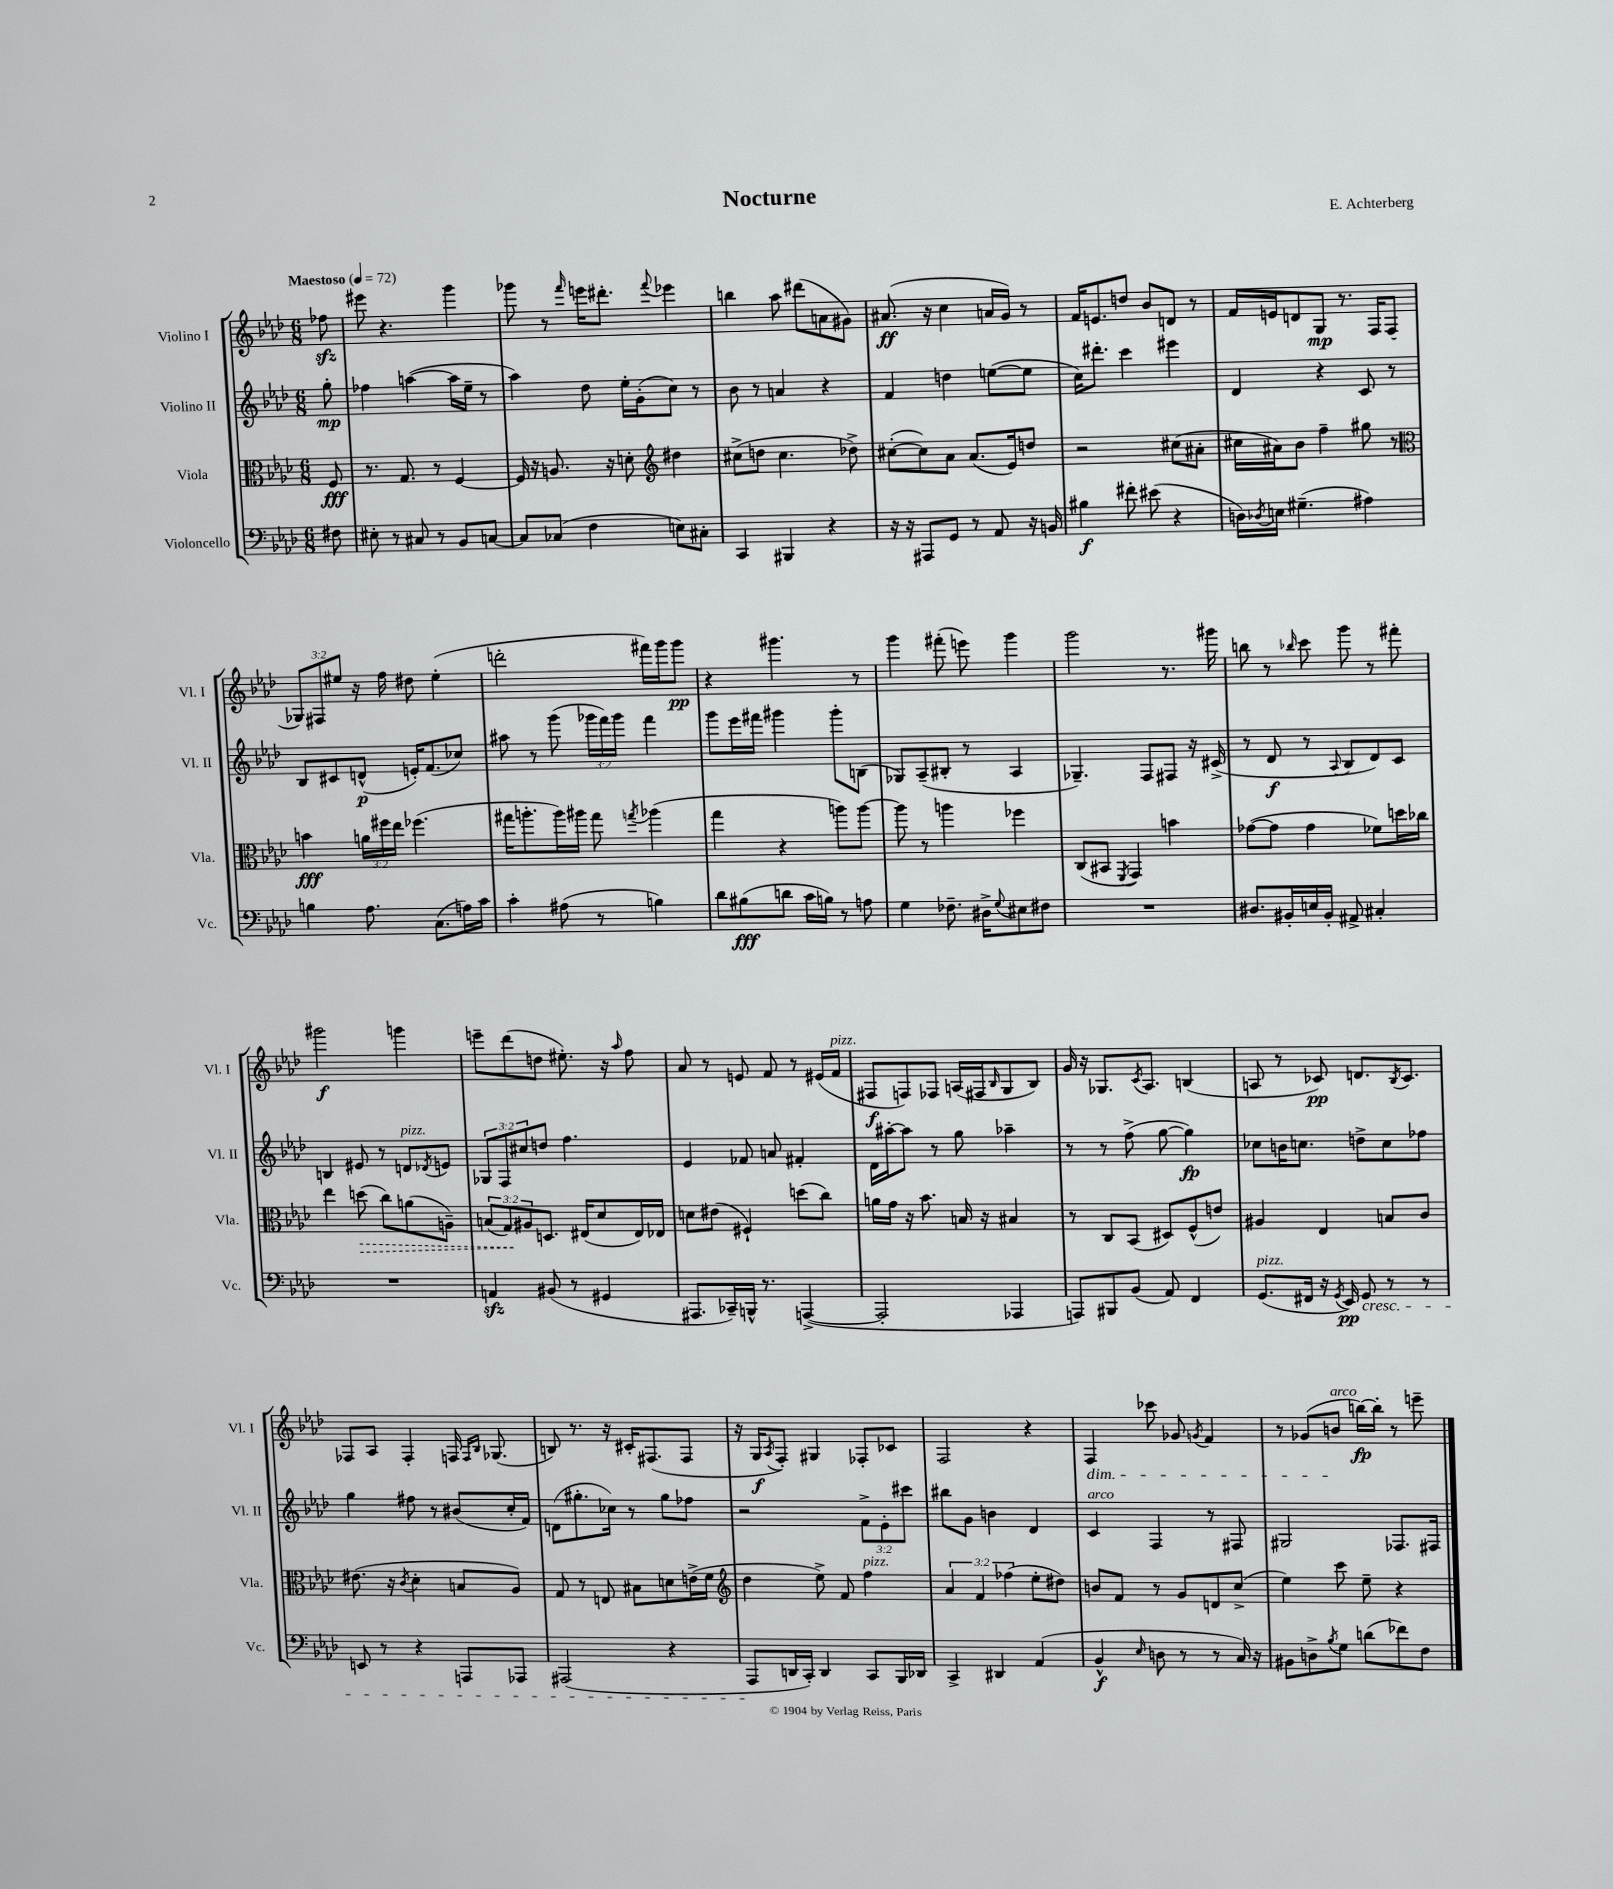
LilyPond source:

\header { title = "Nocturne" composer = "E. Achterberg" }
<<
\new StaffGroup <<
\new Staff = "s0" \with { instrumentName = "Violino I" shortInstrumentName = "Vl. I" } {
    \clef treble \key aes \major \numericTimeSignature \time 6/8 \override Staff.TupletNumber.text = #tuplet-number::calc-fraction-text \partial 8 \tempo "Maestoso" 4 = 72
    fes''8\sfz |
    eis'''8 r4. g'''4 |
    ges'''8 r8 \grace { f'''16 } e'''16 dis'''8.-. \appoggiatura { f'''8 } ees'''4 |
    b''4 aes''8 dis'''8( a'8 gis'8) |
    ais'8.\ff( r16 c''4 a'16 g'16) r8 |
    f'16 e'8. d''8 bes'8 d'8 r8 |
    f'16 e'16 d'8 g8\mp r8. f16 f8( |
    \tuplet 3/2 { ges8) fis8 eis''8 } r16 f''16 dis''8 eis''4-.( |
    d'''2-. fis'''16) g'''16 g'''8\pp |
    r4 gis'''4. r8 |
    g'''4 fis'''8-.( e'''8) g'''4 |
    g'''2 r8. gis'''16 |
    b''8 r8 \grace { bes''16 } c'''8 g'''8 r8 fis'''8-. |
    gis'''2\f g'''4 |
    e'''8-- des'''8( d''8 eis''8.-.) r16 \grace { aes''16 } f''8 |
    aes'8 r8 e'8 f'8 r8 eis'16( f'16^\markup { \italic "pizz." } |
    fis8\f f8) fes8 a16( fis16 \grace { bes16 } g8 bes8) |
    g'16 r16 ges8. \acciaccatura { c'8 } aes8. b4( |
    a8 r8 ces'8\pp) d'8. \acciaccatura { bes8 } ces'8. |
    fes8 aes8 fes4-. f16 \grace { f16 bes16 } ges8.( |
    b8) r8. r16 cis'16-. fis8.( fis8 |
    r16 g16\f \acciaccatura { aes8 } f8-.) gis4 fes8-. ces'8 |
    f2 r4 |
    f4\dim ces'''8 ges'8 \acciaccatura { g'8 } f'4 |
    r8 ges'8( b'8\!^\markup { \italic "arco" } b''16~\fp) b''16-. r8 e'''8-- \bar "|." |
}
\new Staff = "s1" \with { instrumentName = "Violino II" shortInstrumentName = "Vl. II" } {
    \clef treble \key aes \major \numericTimeSignature \time 6/8 \override Staff.TupletNumber.text = #tuplet-number::calc-fraction-text \partial 8
    g''8-.\mp |
    fes''4 a''4~( a''16 ees''16-- r8 |
    aes''4) des''8 ees''16-. g'16-.( c''8) r8 |
    bes'8 r8 a'4 r4 |
    f'4 d''4 e''8~( e''8 |
    c''16) dis'''8.-. c'''4 eis'''4 |
    des'4 r4 c'8 r8 |
    bes8 cis'8 d'8-^\p( e'16-.) f'8.( ces''8) |
    ais''8 r8 g'''8( \tuplet 3/2 { ges'''16 f'''16) ges'''16 } f'''4 |
    g'''8 ees'''16 fis'''16 gis'''4 gis'''8-. b8( |
    ges8) aes8--( bis8-. r8 aes4 |
    ges4.--) f8 fis8 r16 cis'16->( |
    r8 des'8\f r8 \appoggiatura { aes8 } bes8 des'8) c'8 |
    b4 eis'8 r8 d'8^\markup { \italic "pizz." } \acciaccatura { des'8 } e'8 |
    \tuplet 3/2 { ges8 f8 cis''8 } d''8 f''4. |
    ees'4 fes'8 a'8 fis'4-. |
    des'16 ais''16~-. ais''8 r8 g''8 aes''4-- |
    r8 r8 f''8->( g''8~ g''4\fp) |
    ces''8 b'16 c''8. d''8-> c''8 fes''8 |
    g''4 fis''8 r8 bis'8( c''16-. f'16) |
    d'8( gis''8.-. ces''16) r8 gis''8 fes''8 |
    r2 \tuplet 3/2 { f'8-> ees'8-. cis'''8 } |
    bis''8 g'8 b'4 des'4 |
    c'4^\markup { \italic "arco" } f4 r8 fis8 |
    gis2 fes8. fis16 \bar "|." |
}
\new Staff = "s2" \with { instrumentName = "Viola" shortInstrumentName = "Vla." } {
    \clef alto \key aes \major \numericTimeSignature \time 6/8 \override Staff.TupletNumber.text = #tuplet-number::calc-fraction-text \partial 8
    f8\fff |
    r8. g8. r8 f4~ |
    f16 r16 a8. r16 d'8-. \clef treble dis''4 |
    cis''8->( d''8 cis''4. des''8->) |
    cis''8~-.( cis''8) aes'8 aes'8.( ees'16) d''8 |
    r2 cis''8( ais'8-. |
    cis''16 ais'16) bes'8 f''4-- gis''8 r8 |
    \clef alto b'4\fff \tuplet 3/2 { a'16 fis''16 ees''16 } fes''4.( |
    gis''16 a''8.-. a''16) ais''16 gis''8 \acciaccatura { g''8 } aes''4( |
    g''4 r4 a''8) a''8~ |
    a''8 r8 a''4 fes''4 |
    c8( bis,8 \acciaccatura { f,8 } g,4) b'4 |
    ges'8~( ges'8 ges'4 fes'8) d''16 ces''16 |
    ees''4 \once \override Hairpin.style = #'dashed-line d''8\>( c''8) a'8( a8--) |
    \tuplet 3/2 { b8( g8\!) ais8 } d8. eis16( des'8 eis16) ees16 |
    d'8 eis'8( fis4-!) d''8( c''8) |
    a'16 g'16 r16 bes'8. b16 r16 bis4 |
    r8 c8 bes,8( dis8) f8-^( e'8) |
    ais4 ees4 b8 c'8 |
    eis'8.( r16 \acciaccatura { c'8 } des'4-. b8 aes8) |
    g8 r8 e8 bis8 d'8 e'16->( f'16 |
    \clef treble des''4 ees''8->) f'8 f''4^\markup { \italic "pizz." } |
    \tuplet 3/2 { aes'4 f'4 fes''4( } ees''8-. dis''8) |
    b'8 f'8 r8 g'8 d'8 c''8->( |
    ees''4) c'''8 ees''8-- r4 \bar "|." |
}
\new Staff = "s3" \with { instrumentName = "Violoncello" shortInstrumentName = "Vc." } {
    \clef bass \key aes \major \numericTimeSignature \time 6/8 \partial 8
    fis8 |
    eis8-. r8 cis8 r8 bes,8 c8~ |
    c8 ces8( f4 e8) cis8-. |
    c,4 bis,,4 r4 |
    r16 r16 ais,,8 g,8 r8 aes,8 r16 b,16 |
    bis4\f fis'8-. eis'8( r4 |
    d16) \acciaccatura { des8 } e16 gis4.--( ais4) |
    b4 aes8. c8.( a16) c'16 |
    c'4-. ais8( r8 b4) |
    des'8 bis8\fff( d'8 c'16 b16) r8 a8 |
    g4 fes8.-- dis16-> \appoggiatura { g8 } eis8 fis8 |
    R2. |
    dis8. bis,16-. e16 bis,16-. ais,8-> cis4-. |
    R2. |
    a,4\sfz bis,8( r8 gis,4 |
    ais,,8. ces,16--) b,,16-^ r8. a,,4~->( |
    a,,2-. aes,,4 |
    a,,8) bis,,8 bes,8( aes,8) f,4 |
    g,8.^\markup { \italic "pizz." }( fis,16 r16 \acciaccatura { g,8 } ees,16\pp) g,8\cresc r8 r8 |
    e,8 r8 r4 a,,8 aes,,8 |
    ais,,2( r4 |
    aes,,8\! d,16 c,16-.) d,4 c,8 bes,,16 des,16 |
    c,4-> dis,4 aes,4( |
    bes,4-^\f \grace { ees16 } d8 r8 r8 c16) r16 |
    bis,8 d8-> \acciaccatura { bes8 } g8 d'8( fes'8) f8 \bar "|." |
}
>>
>>
\layout { \context { \Score \remove "Bar_number_engraver" } }
